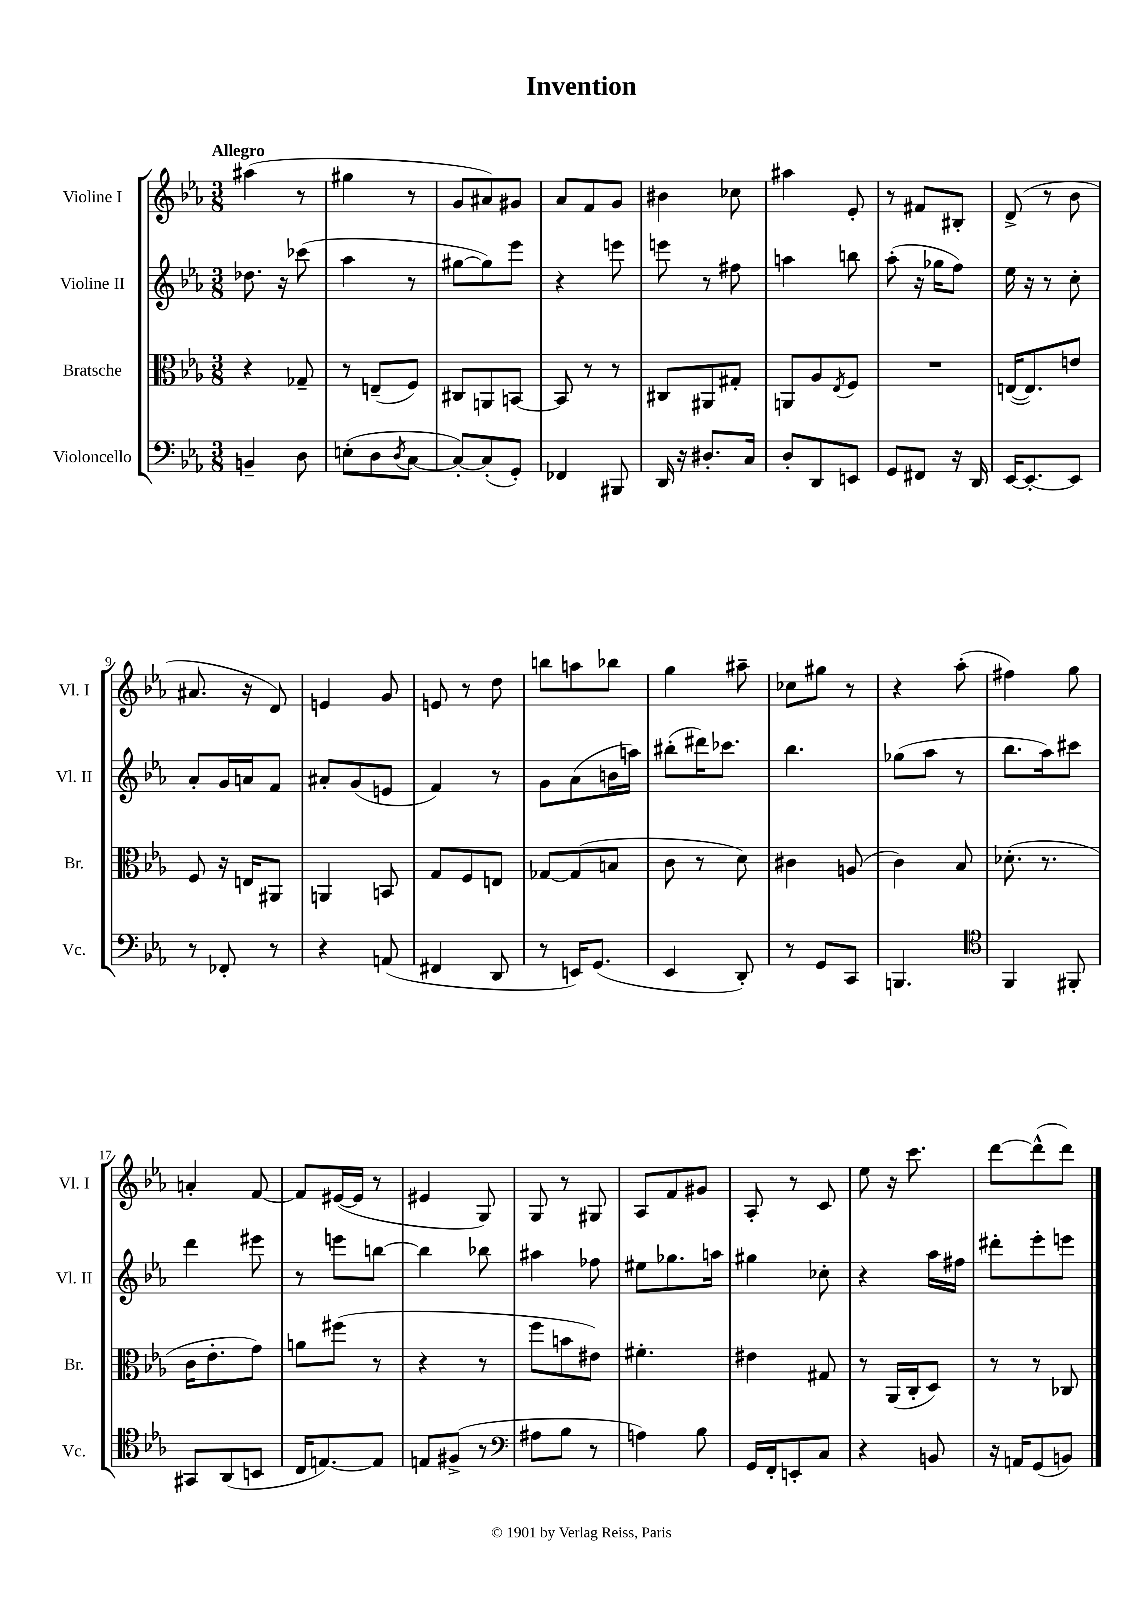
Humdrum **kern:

**kern	**kern	**kern	**kern
*part4	*part3	*part2	*part1
*staff4	*staff3	*staff2	*staff1
*I"Violoncello	*I"Bratsche	*I"Violine II	*I"Violine I
*I'Vc.	*I'Br.	*I'Vl. II	*I'Vl. I
*clefF4	*clefC3	*clefG2	*clefG2
*k[b-e-a-]	*k[b-e-a-]	*k[b-e-a-]	*k[b-e-a-]
*M3/8	*M3/8	*M3/8	*M3/8
=1	=1	=1	=1
!	!	!	!LO:TX:a:B:t=Allegro
4BBn~/	4r	8.dd-X\	(4aa#X\
.	.	16r	.
8D\	8G-X~/	(8ccc-X\	8r
=2	=2	=2	=2
(8En'\L	8r	4aa-\	4gg#X\
8D\	(8En~/L	.	.
8qD/	.	.	.
[8C\J	8F/J)	8r	8r
=3	=3	=3	=3
8C'/L_)	8C#X/L	[8gg#X\L	8g/L
(8C'/]	8AAn/	8gg#\])	8a#X/)
8GG'/J)	[8BBn/J	8eee-\J	8g#X/J
=4	=4	=4	=4
4FF-X/	8BB/]	4r	8a-/L
.	8r	.	8f/
8BBB#X/	8r	8eeen\	8g/J
=5	=5	=5	=5
16DD/	8C#X/L	8eeen\	4b#X\
16r	.	.	.
8.D#X'/L	8AA#X/	8r	.
.	8G#X'/J	8ff#X\	8cc-X\
16C/Jk	.	.	.
=6	=6	=6	=6
8D'/L	8AAn/L	4aan\	4aa#X\
8DD/	8A-/	.	.
.	8qE-/	.	.
8EEn/J	8F/J	8bbn\	8e-'/
=7	=7	=7	=7
8GG/L	4.r	(8aa-'\	8r
8FF#X/J	.	16r	8f#X/L
.	.	16gg-X\KL	.
16r	.	8ff\J)	8B#X'/J
16DD/	.	.	.
=8	=8	=8	=8
[16EE-/KL	([16En/KL	16ee-\	(8d^/
8.EE-'/_	8.E/])	16r	.
.	.	8r	8r
8EE-/J]	8en/J	8cc'\	8b-\
!!LO:LB:g=z
=9	=9	=9	=9
8r	8F/	8a-'/L	8.a#X/
8FF-X'/	16r	16g/L	.
.	16En/KL	16an/J	16r
8r	8AA#X/J	8f/J	8d/)
=10	=10	=10	=10
4r	4AAn/	8a#X'/L	4en/
.	.	(8g/	.
(8AAn/	8BBn/	8en/J	8g/
=11	=11	=11	=11
4FF#X/	8G/L	4f/)	8en/
.	8F/	.	8r
8DD/	8En/J	8r	8dd\
=12	=12	=12	=12
8r	[8G-X/L	8g\L	8bbn\L
16EEn/KL)	(8G-/]	(8a-\	8aan\
(8.GG/J	.	.	.
.	8Bn/J	16bn\L	8bb-X\J
.	.	16aan\JJ)	.
=13	=13	=13	=13
4EE-/	8c\	(8bb#X'\L	4gg\
.	8r	16ddd#X\K)	.
.	.	8.ccc-X\J	.
8DD'/)	8d\)	.	8aa#X~\
=14	=14	=14	=14
8r	4c#X\	4.bb-\	8cc-X\L
8GG/L	.	.	8gg#X\J
8CC/J	(8An/	.	8r
=15	=15	=15	=15
4.BBBn/	4c\)	(8gg-X\L	4r
.	.	8aa-\J	.
.	8B-/	8r	(8aa-'\
=16	=16	=16	=16
*clefC4	*	*	*
4FF/	(8.d-X'\	8.bb-\L	4ff#X\)
.	8.r	16aa-\k)	.
8FF#X'/	.	8ccc#X\J	8gg\
!!LO:LB:g=z
=17	=17	=17	=17
8GG#X/L	16c\KL	4ddd\	4an'/
.	8.e-'\	.	.
(8AA-/	.	.	.
8BBn/J	8g\J)	8eee#X\	[8f/
=18	=18	=18	=18
16C/KL	8an\L	8r	8f/L]
[8.En/)	.	.	.
.	(8ff#X\J	8eeen\L	([16e#X/L
.	.	.	16e#/JJ]
8E/J]	8r	[8bbn\J	8r
=19	=19	=19	=19
8En/L	4r	4bb\]	4e#X/
(8F#X^/J	.	.	.
8r	8r	8bb-X\	8G/)
=20	=20	=20	=20
*clefF4	*	*	*
8A#X\L	8ff\L	4aa#X\	8G/
8B-\J	8bn\	.	8r
8r	8e#X\J)	8ff-X\	8G#X/
=21	=21	=21	=21
4An\)	4.f#X'\	8ee#X\L	8A-/L
.	.	8.gg-X\	8f/
8B-\	.	.	8g#X/J
.	.	16aan\Jk	.
=22	=22	=22	=22
16GG/LL	4e#X\	4gg#X\	8A-'/
16FF'/J	.	.	.
8EEn'/	.	.	8r
8C/J	8G#X/	8cc-X'\	8c/
=23	=23	=23	=23
4r	8r	4r	8ee-\
.	(16AA-/LL	.	16r
.	16C'/J	.	8.ccc\
8BBn/	8D/J)	16aa-\LL	.
.	.	16ff#X\JJ	.
=24	=24	=24	=24
16r	8r	8ddd#X'\L	[8ddd\L
16AAn/KL	.	.	.
(8GG/	8r	8eee-'\	(8ddd^^\]
8BBn/J)	8C-X/	8eeen\J	8ddd\J)
==	==	==	==
*-	*-	*-	*-
